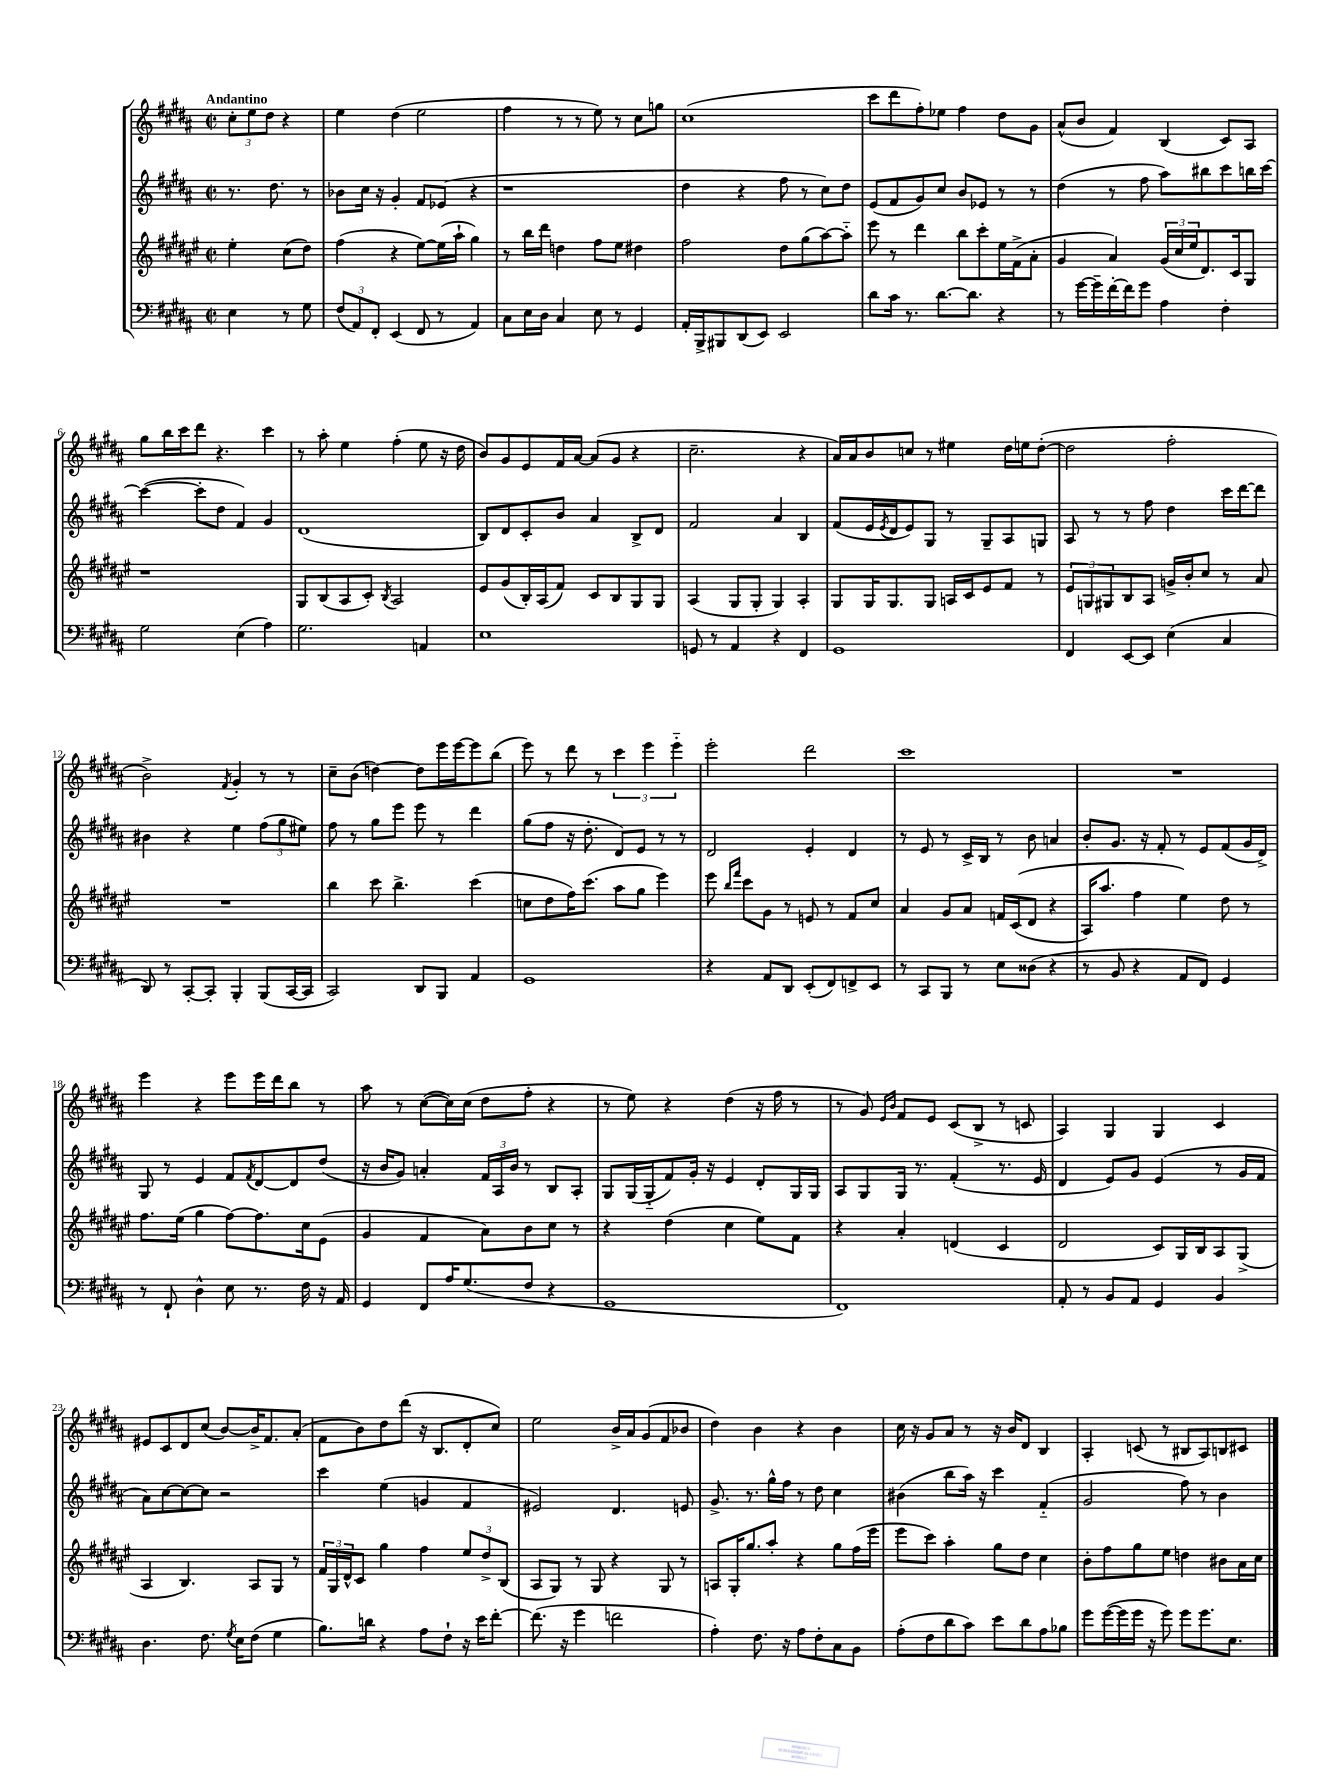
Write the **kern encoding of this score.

**kern	**kern	**kern	**kern
*staff4	*staff3	*staff2	*staff1
*clefF4	*clefG2	*clefG2	*clefG2
*k[f#c#g#d#a#]	*k[f#c#g#d#a#e#]	*k[f#c#g#d#a#]	*k[f#c#g#d#a#]
*M2/2	*M2/2	*M2/2	*M2/2
*met(c|)	*met(c|)	*met(c|)	*met(c|)
4E	4ee#'	8.r	12cc#'
.	.	.	12ee
.	.	.	12dd#
.	.	8.dd#	.
8r	(8cc#	.	4r
8G#	8dd#)	8r	.
=	=	=	=
(12F#	(4ff#	8b-	4ee
12AA#)	.	.	.
.	.	16cc#	.
12FF#'	.	.	.
.	.	16r	.
(4EE	4r	4g#'	(4dd#
8FF#	[8ee#)	8f#	2ee
8r	(16ee#]	(8e-	.
.	16aa#`	.	.
4AA#)	4gg#)	4r	.
=	=	=	=
8C#	8r	1r	4ff#
16E	16bb	.	.
16D#	16ddd#	.	.
4C#	4dd	.	8r
.	.	.	8r
8E	8ff#	.	8ee)
8r	8ee#	.	8r
4GG#	4dd#	.	8cc#
.	.	.	8gg
=	=	=	=
16AA#'	2ff#	4dd#	(1cc#
16BBB^	.	.	.
8BBB#	.	.	.
(8DD#	.	4r	.
8EE)	.	.	.
2EE	8dd#	8ff#	.
.	(8gg#	8r	.
.	[8aa#)	8cc#)	.
.	8aa#'~]	8dd#	.
=	=	=	=
8d#	8eee#	(8e	8ccc#
16c#	8r	8f#	8ddd#
8.r	.	.	.
.	4ddd#	8g#)	8ff#')
[8.d#	.	8cc#	8ee-
.	8bb	8b	4ff#
8.d#]	.	.	.
.	8ccc#'	8e-	.
4r	16ee#	8r	8dd#
.	(16f#^	.	.
.	8a#'	8r	8g#
=	=	=	=
8r	4g#	(4dd#	(8a#^^
[16g#	.	.	8b
16g#~]	.	.	.
[16f#'	4a#)	8r	4f#)
16f#]	.	.	.
8g#	.	8ff#	.
4A#	(24g#	8aa#)	(4B
.	24cc#	.	.
.	24ee#	.	.
.	8.d#)	8bb#	.
4F#'	.	8ccc#	8c#)
.	16c#	.	.
.	8G#	16bb	8A#
.	.	[16ccc#	.
=	=	=	=
2G#	1r	(4ccc#_	8gg#
.	.	.	16bb
.	.	.	16ccc#
.	.	8ccc#']	8ddd#
.	.	8dd#	4.r
(4E	.	4f#)	.
4A#)	.	4g#	4ccc#
=	=	=	=
2.G#	8G#	(1d#	8r
.	(8B	.	8aa#'
.	8A#	.	4ee
.	8c#')	.	.
.	8qB	.	.
.	2A#	.	(4ff#'
4AA	.	.	8ee
.	.	.	16r
.	.	.	16dd#
=	=	=	=
1E	8e#	8B)	8b)
.	(8g#	8d#	8g#
.	16B')	8c#'	8e
.	(16A#	.	.
.	8f#)	8b	16f#
.	.	.	[16a#
.	8c#	4a#	(8a#]
.	8B	.	8g#
.	8G#	8B^	4r
.	8G#	8d#	.
=	=	=	=
8GG	(4A#	2f#	2.cc#~
8r	.	.	.
4AA#	8G#	.	.
.	8G#'	.	.
4r	4G#)	4a#	.
4FF#	4A#'	4B	4r
=	=	=	=
1GG#	8G#	(8f#	16a#)
.	.	.	16a#
.	16G#	16e	8b
.	.	8qe	.
.	8.G#	16d#	.
.	.	8e)	8cc
.	8G#	8G#	8r
.	16A	8r	4ee#
.	16c#	.	.
.	8e#	8G#~	.
.	8f#	8A#	16dd#
.	.	.	16ee
.	8r	8G	([8dd#'
=	=	=	=
4FF#	12e#	8A#	2dd#]
.	12G	.	.
.	.	8r	.
.	12G#	.	.
[8EE	8B	8r	.
8EE]	8A#	8ff#	.
(4E	16g^	4dd#	2ff#'
.	16b'	.	.
.	8cc#	.	.
4C#	8r	16ccc#	.
.	.	[16ddd#	.
.	8a#	8ddd#]	.
=	=	=	=
8DD#)	1r	4b#	2b^)
8r	.	.	.
[8CC#'	.	4r	.
8CC#']	.	.	.
.	.	.	8qf#
4BBB'	.	4ee	4g#'
(8BBB	.	(12ff#	8r
.	.	12gg#	.
[16CC#	.	.	8r
.	.	12ee#)	.
16CC#]	.	.	.
=	=	=	=
2CC#)	4bb	8ff#	8cc#~
.	.	8r	(8b
.	8ccc#	8gg#	[4dd)
.	4.bb^	8eee	.
8DD#	.	8eee	8dd]
8BBB	.	8r	16eee
.	.	.	[16eee
4AA#	(4ccc#	4ddd#	8eee]
.	.	.	(8bb
=	=	=	=
1GG#	8cc	(8gg#	8eee)
.	8dd#	8ff#	8r
.	16ff#)	16r	8ddd#
.	(8.ccc#	8.dd#'	.
.	.	.	8r
.	8aa#	8d#)	6ccc#
.	8gg#	8e	.
.	.	.	6eee
.	4eee#)	8r	.
.	.	.	6eee'~
.	.	8r	.
=	=	=	=
4r	8eee#	2d#	2eee'
.	16qqbb	.	.
.	16qqfff#	.	.
.	8ccc#	.	.
8AA#	8g#	.	.
8DD#	8r	.	.
(8EE'	8e	4e'	2ddd#
8FF#)	8r	.	.
8FF^	8f#	4d#	.
8EE	8cc#	.	.
=	=	=	=
8r	4a#	8r	1ccc#
8CC#	.	8e	.
8BBB	8g#	8r	.
8r	8a#	16c#^	.
.	.	16B	.
8E	16f	8r	.
.	&((16c#	.	.
(8D##	8d#	8b	.
4r	4r	4a	.
=	=	=	=
8r	16A#)	8b'	1r
.	8.aa#	.	.
8BB	.	8.g#	.
4r	4ff#	.	.
.	.	16r	.
.	.	8f#'	.
8AA#	4ee#&)	8r	.
8FF#)	.	8e	.
4GG#	8dd#	(8f#	.
.	8r	16g#	.
.	.	16d#^)	.
=	=	=	=
8r	8.ff#	8G#	4eee
8FF#`	.	8r	.
.	(16ee#	.	.
4D#^^	4gg#	4e	4r
8E	[8ff#)	8f#	8eee
.	.	8qf#	.
8.r	8.ff#]	[8d#	16eee
.	.	.	16ddd#
.	.	8d#]	8bb
16F#	16cc#	.	.
16r	(8e#	(8dd#	8r
16AA#	.	.	.
=	=	=	=
4GG#	4g#	16r	8aa#
.	.	16b	.
.	.	8g#)	8r
8FF#	4f#	4a'	([8cc#
16A#	.	.	16cc#])
(8.G#	.	.	(16cc#
.	8a#)	24f#	8dd#
.	.	24A#	.
.	.	24b	.
8F#	8b	8r	8ff#'
4r	8cc#	8B	4r
.	8r	8A#'	.
=	=	=	=
1GG#	4r	8G#	8r
.	.	(16G#	8ee)
.	.	16G#'~	.
.	(4dd#	8f#)	4r
.	.	16g#'	.
.	.	16r	.
.	4cc#	4e	(4dd#
.	8ee#)	8d#'	16r
.	.	.	16ff#
.	8f#	16G#	8r
.	.	16G#	.
=	=	=	=
1FF#)	4r	8A#	8r
.	.	8G#	8g#)
.	.	.	16qqe
.	.	.	16qqb
.	4a#'	16G#	8f#
.	.	8.r	.
.	.	.	8e
.	(4d	(4f#'	(8c#
.	.	.	8B^
.	4c#	8.r	8r
.	.	.	8c
.	.	16e	.
=	=	=	=
8AA#'	2d#	4d#	4A#)
8r	.	.	.
8BB	.	8e)	4G#
8AA#	.	8g#	.
4GG#	8c#)	(4e	4G#
.	16G#	.	.
.	16B	.	.
4BB	8A#	8r	4c#
.	(8G#^	16g#	.
.	.	16f#	.
=	=	=	=
4.D#	4A#	8a#)	8e#
.	.	[8cc#	8c#
.	4.B)	8cc#_	8d#
8.F#	.	8cc#]	(8cc#
.	.	2r	[8b)
8qG#	.	.	.
16E	.	.	.
(8F#	8A#	.	16b^]
.	.	.	8.f#
4G#	8G#	.	.
.	8r	.	(8a#'
=	=	=	=
8.B)	24f#	4ccc#	8f#
.	24G#	.	.
.	24d#^^	.	.
.	8c#	.	8b)
16d	.	.	.
4r	4gg#	(4ee	8dd#
.	.	.	(8ddd#
8A#	4ff#	4g	16r
.	.	.	8.B
8F#`	.	.	.
16r	12ee#	4f#	8d#'
16e	.	.	.
.	12dd#^	.	.
[8f#'	.	.	8cc#)
.	(12B	.	.
=	=	=	=
(8.f#]	8A#	2e#)	2ee
.	8G#)	.	.
16r	.	.	.
4g#	8r	.	.
.	8G#	.	.
2f	4r	4.d#	16b^
.	.	.	16a#
.	.	.	(8g#
.	8G#	.	8f#
.	8r	8e	8b-
=	=	=	=
4A#')	8A	8.g#^	4dd#)
.	16G#'	.	.
.	8.gg#	8.r	.
8.F#	.	.	4b
.	8aa#'	16gg#^^	.
16r	.	16ff#	.
8A#	4r	8r	4r
8F#'	.	8dd#	.
8C#	8gg#	4cc#	4b
8BB	(16ff#	.	.
.	16eee#	.	.
=	=	=	=
(8A#'	8eee#	(4b#	16cc#
.	.	.	16r
8F#	8ccc#)	.	8g#
8d#	4aa#'	8bb	8a#
8c#)	.	16aa#)	8r
.	.	16r	.
8e	8gg#	4ccc#	16r
.	.	.	16b
8d#	8dd#	.	8d#
8A#	4cc#	(4f#'~	4B
8B-	.	.	.
=	=	=	=
8g#	8b'	2g#	4A#'
([16g#	8ff#	.	.
16g#]	.	.	.
16g#	8gg#	.	(8c
16r	.	.	.
8g#)	8ee#	.	8r
8g#	4dd	8ff#)	8B#
8.g#	.	8r	8A#)
.	8b#	4b	8B
8.E	.	.	.
.	16a#	.	8c#
.	16cc#	.	.
==	==	==	==
*-	*-	*-	*-
